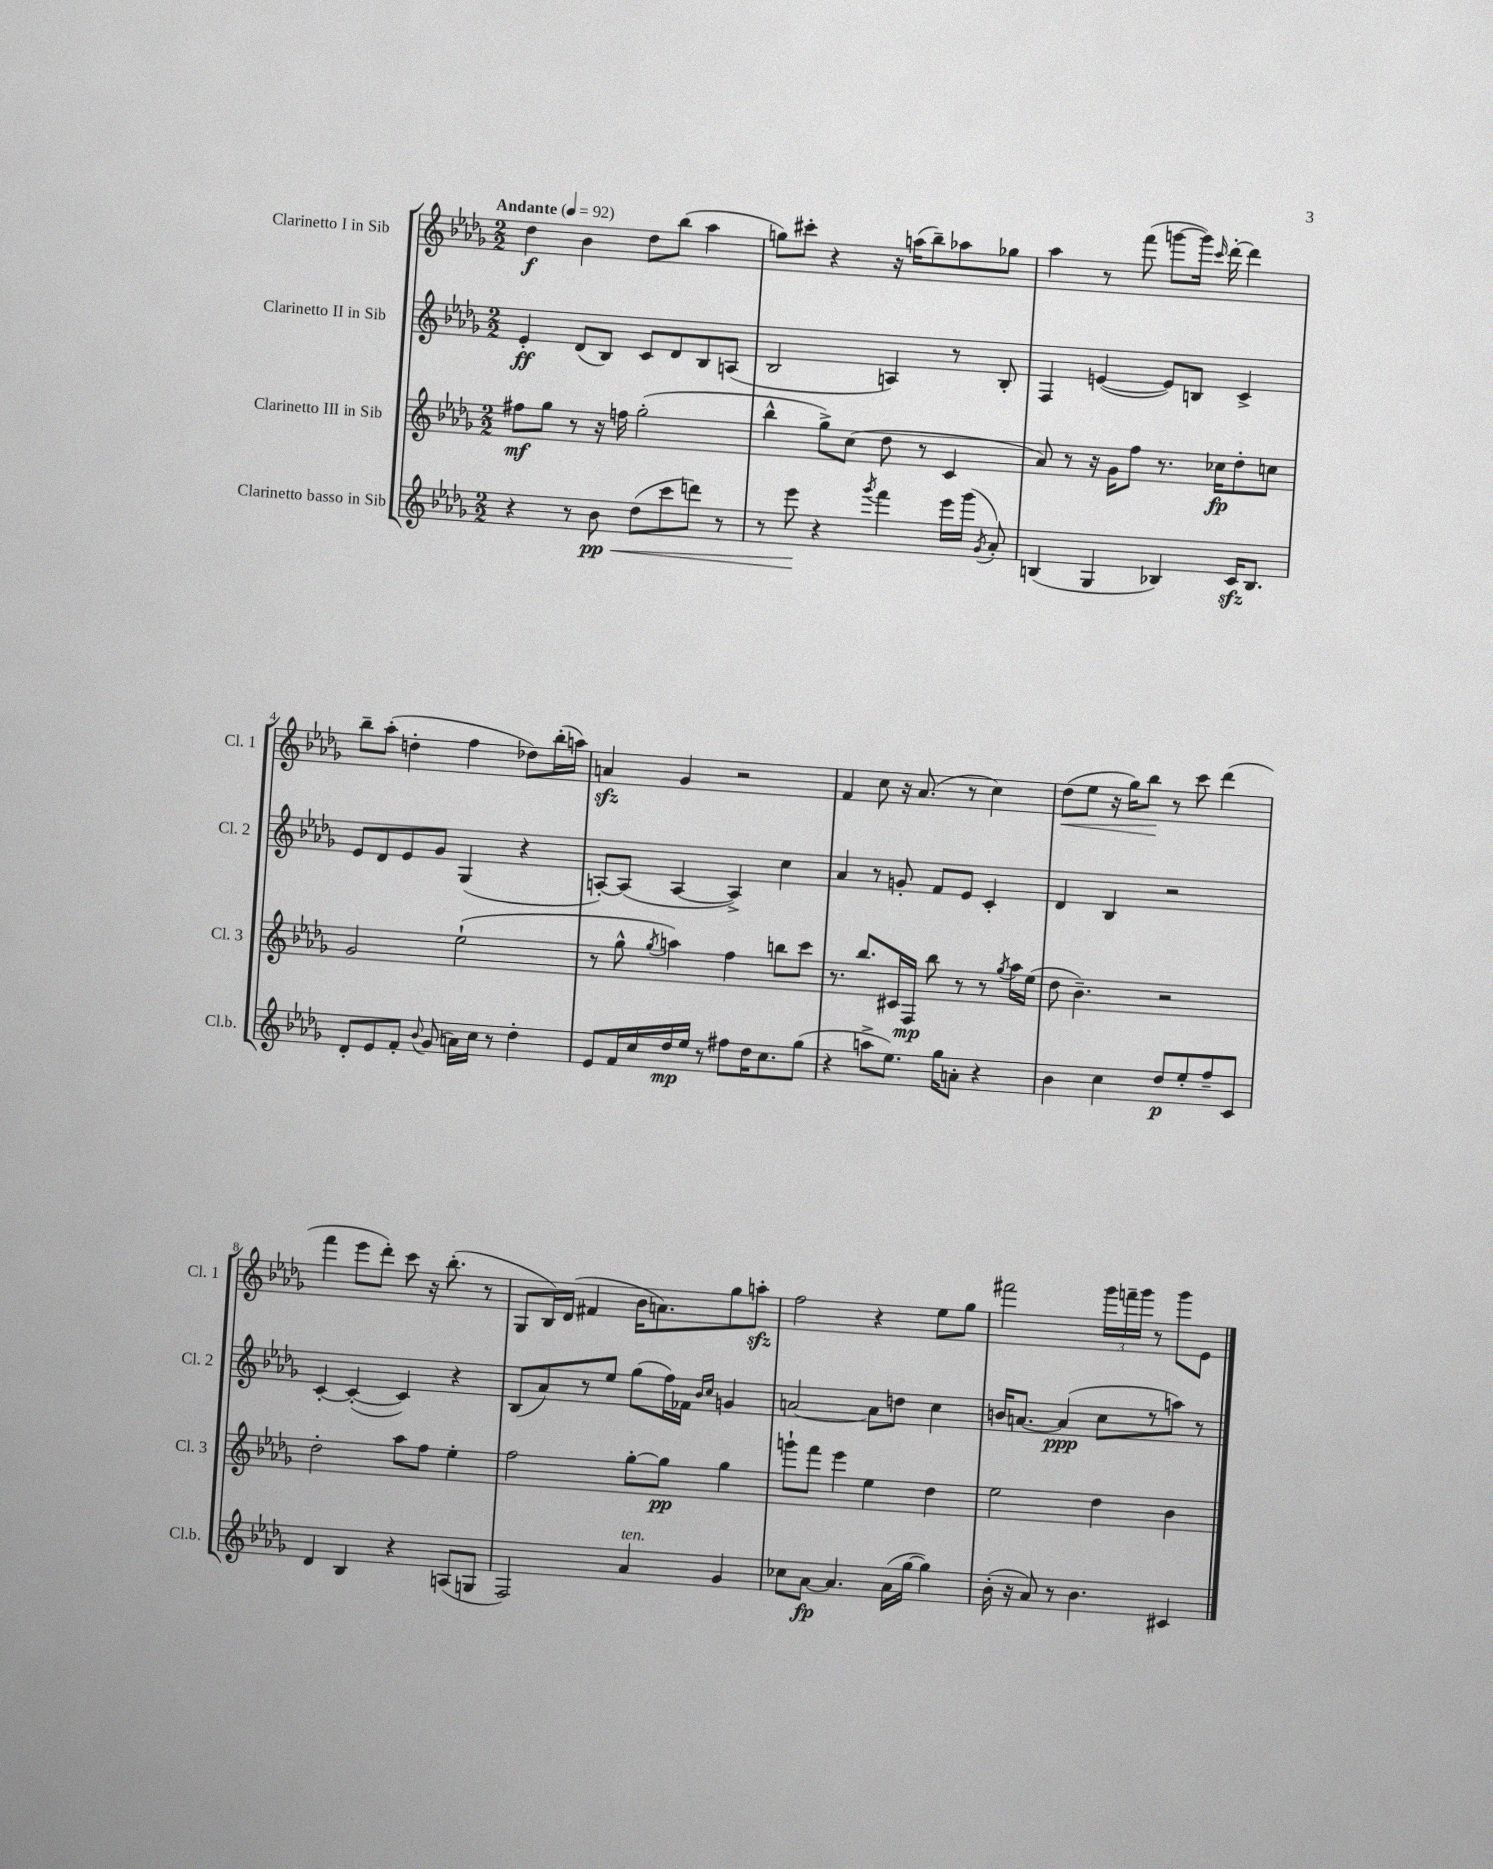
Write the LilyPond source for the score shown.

<<
\new StaffGroup <<
\new Staff = "s0" \with { instrumentName = "Clarinetto I in Sib" shortInstrumentName = "Cl. 1" } {
    \clef treble \key des \major \numericTimeSignature \time 2/2 \tempo "Andante" 4 = 92
    \autoBeamOff des''4\f bes'4 des''8[ bes''8]( aes''4 |
    g''8[) cis'''8]-. r4 r16 a''16[( bes''8--) aes''8 ges''8] |
    aes''4 r8 f'''8( g'''8[~ g'''16]) \grace { c'''16 } des'''16~-. des'''4 |
    bes''8[-- aes''8]-.( d''4-. f''4 des''8[) bes''16-.( a''16]) |
    a'4\sfz ges'4 r2 |
    f'4 c''8 r16 aes'8.( r8 c''4) |
    des''8[\<( ees''8] r16 ges''16[) bes''8]\! r8 c'''8 des'''4( |
    f'''4 ees'''8[ des'''8]-.) c'''8 r16 bes''8.-.( r8 |
    ges8[ bes16) des'16]( fis'4 bes'16[ a'8.) ges''8 a''8]-.\sfz |
    f''2 r4 ees''8[ ges''8] |
    fis'''2 \tuplet 3/2 { ges'''16[ f'''16-- ges'''16] } r8 ges'''8[ ees'8] \bar "|." |
}
\new Staff = "s1" \with { instrumentName = "Clarinetto II in Sib" shortInstrumentName = "Cl. 2" } {
    \clef treble \key des \major \numericTimeSignature \time 2/2
    \autoBeamOff ees'4-.\ff des'8[( bes8]) c'8[ des'8 bes8 a8]( |
    bes2 a4) r8 bes8-. |
    f4 e'4~( e'8[) b8] c'4-> |
    ees'8[ des'8 ees'8 ges'8] ges4( r4 |
    a8[~-.) a8]( a4~ a4->) c''4 |
    aes'4 r8 g'8-. f'8[ ees'8] c'4-. |
    des'4 bes4 r2 |
    c'4~-. c'4~-.( c'4) r4 |
    bes8[( aes'8) r8 ees''8] ges''8[( f''16) fes'16] \grace { bes'16[ c''16] } g'4 |
    a'2~ a'8[ d''8] c''4 |
    b'16[ a'8.]~ a'4\ppp( c''8[ r8 a''8]) r8 \bar "|." |
}
\new Staff = "s2" \with { instrumentName = "Clarinetto III in Sib" shortInstrumentName = "Cl. 3" } {
    \clef treble \key des \major \numericTimeSignature \time 2/2
    \autoBeamOff fis''8[\mf ges''8] r8 r16 f''16 ges''2-.( |
    bes''4-^ ges''8[->) c''8]( des''8 r8 c'4 |
    aes'8) r8 r16 ges'16[ f''8] r8. ces''16[\fp des''8-. c''8] |
    ges'2 ees''2-!( |
    r8 ges''8-^ \acciaccatura { ges''8 } a''4) f''4 b''8[ c'''8] |
    r8. bes''8.[ cis'16 f16]\mp bes''8 r8 r8 \acciaccatura { ges''8 } aes''16[ ees''16]( |
    des''8 bes'4.--) r2 |
    des''2-. aes''8[ f''8] ees''4-. |
    f''2 ges''8[~-. ges''8]\pp ges''4 |
    g'''8[-! f'''8] ees'''4 ees''4 des''4 |
    ees''2 des''4 bes'4 \bar "|." |
}
\new Staff = "s3" \with { instrumentName = "Clarinetto basso in Sib" shortInstrumentName = "Cl.b." } {
    \clef treble \key des \major \numericTimeSignature \time 2/2
    \autoBeamOff r4 r8 bes'8\pp\< des''8[( c'''8 d'''8]) r8 |
    r8 ees'''8\! r4 \acciaccatura { ges'''8 } f'''4 ees'''16[ ges'''16]( \acciaccatura { ges'8 } aes'8-.) |
    b4( ges4 bes4) c'16[\sfz bes8.] |
    des'8[-. ees'8 f'8]-. \appoggiatura { bes'8 } ges'8( a'16[) c''16] r8 des''4-. |
    ees'8[ f'16 c''16 des''16\mp ees''16] r8 fis''8[ des''16 c''8. ges''8]( |
    r4 a''8[-> ees''8.]) ges''16[ a'8]-. r4 |
    bes'4 c''4 des''8[\p ees''8-. f''8-- c'8] |
    des'4 bes4 r4 a8[( g8] |
    f2) aes'4^\markup { \italic "ten." } ges'4 |
    ces''8[ aes'8]~\fp aes'4. aes'16[( ges''16]~ ges''4) |
    bes'16-.( r16 aes'8) r8 bes'4. cis'4 \bar "|." |
}
>>
>>
